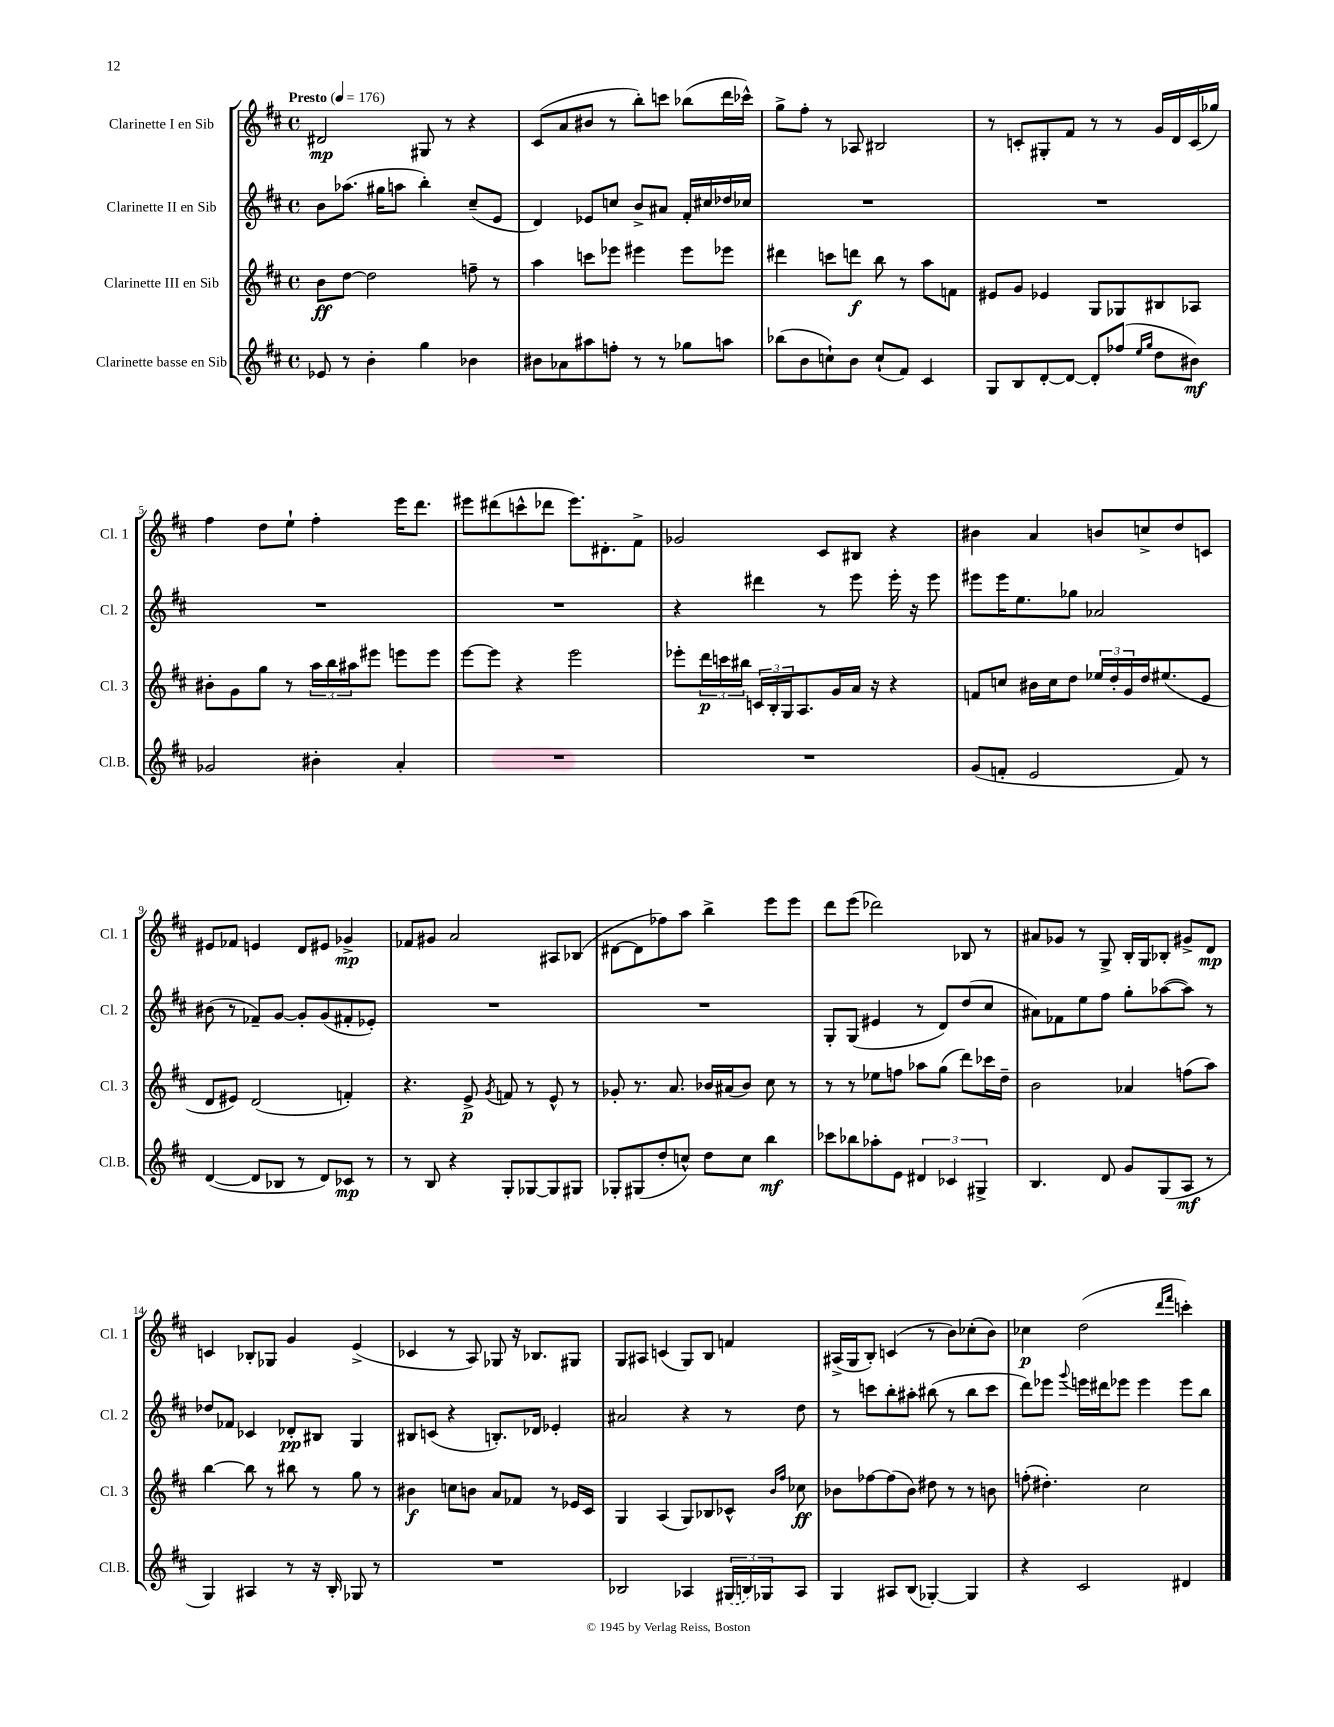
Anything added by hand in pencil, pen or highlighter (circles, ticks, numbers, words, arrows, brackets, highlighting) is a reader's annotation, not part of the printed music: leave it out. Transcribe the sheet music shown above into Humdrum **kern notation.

**kern	**kern	**kern	**kern
*staff4	*staff3	*staff2	*staff1
*clefG2	*clefG2	*clefG2	*clefG2
*k[f#c#]	*k[f#c#]	*k[f#c#]	*k[f#c#]
*M4/4	*M4/4	*M4/4	*M4/4
*met(c)	*met(c)	*met(c)	*met(c)
*MM176	*MM176	*MM176	*MM176
8e-	8b	8b	2d#
8r	[8dd	(8.aa-	.
4b'	2dd]	.	.
.	.	16gg#	.
.	.	8aa	.
4gg	.	4bb')	8G#
.	.	.	8r
4b-	8ff~	(8cc#~	4r
.	8r	8e	.
=	=	=	=
8b#	4aa	4d)	(8c#
8a-	.	.	8a
8aa#	8ccc	8e-	8b#
8ff'	8eee-	8cc	8r
8r	4eee#	8b^	8bb')
8r	.	8a#	8ccc
8gg-	8eee#	16f#'	(8bb-
.	.	16cc#	.
8aa	8eee-	16dd-	16ddd
.	.	16cc-	16ccc-^^)
=	=	=	=
(8bb-	4ddd#	1r	8gg^
8b	.	.	8ff#'
8cc`)	8ccc	.	8r
8b	8ddd	.	8A-
(8cc`	8bb	.	2B#
8f#)	8r	.	.
4c#	8aa	.	.
.	8f	.	.
=	=	=	=
8G	8e#	1r	8r
8B	8g	.	8c'
[8d'	4e-	.	8G#'
8d_	.	.	8f#
8d']	8G	.	8r
(8ff-	8G-	.	8r
16qqee	.	.	.
16qqgg	.	.	.
8dd	8B#	.	16g
.	.	.	16d
8b#)	8A-	.	(16c
.	.	.	16gg-)
=	=	=	=
2g-	8b#'	1r	4ff#
.	8g	.	.
.	8gg	.	8dd
.	8r	.	8ee`
4b#'	24aa	.	4ff#'
.	24bb	.	.
.	24aa#	.	.
.	8eee#	.	.
4a'	8eee	.	16eee
.	.	.	8.ddd
.	8eee	.	.
=	=	=	=
1r	[8eee	1r	8eee#
.	8eee]	.	(8ddd#
.	4r	.	8ccc^^
.	.	.	8ddd-
.	2eee	.	8.eee#)
.	.	.	8.d#'
.	.	.	8f#^
=	=	=	=
1r	8eee-'	4r	2g-
.	24ddd	.	.
.	24ccc	.	.
.	24bb#	.	.
.	24c	4ddd#	.
.	24B'	.	.
.	24G	.	.
.	8.A	.	.
.	.	8r	8c#
.	16g	.	.
.	16a	8eee	8B#
.	16r	.	.
.	4r	16eee'	4r
.	.	16r	.
.	.	8eee	.
=	=	=	=
(8g	8f	8eee#	4b#
8f'	8cc	16eee#	.
.	.	8.ee	.
2e	16b#	.	4a
.	16cc	.	.
.	8dd	8gg-	.
.	24ee-	2a-	8b
.	24dd'	.	.
.	24g	.	.
.	16dd	.	8cc^
.	(8.ee#	.	.
8f)	.	.	8dd
8r	8e	.	8c
=	=	=	=
([4d	8d	(8b#	8e#
.	8e#)	8r	8f-
8d]	(2d	8f-~)	4e
8B-	.	[8g	.
8r	.	8g']	8d
8d)	.	(8g	8e#
8c-	4f')	8f#'	4g-^
8r	.	8e-')	.
=	=	=	=
8r	4.r	1r	8f-
8B	.	.	8g#
4r	.	.	2a
.	8e^	.	.
.	8qg	.	.
8G'	8f	.	.
[8G-	8r	.	.
8G-]	8e^^	.	8A#
8G#	8r	.	(8B-
=	=	=	=
8G-'	8g-'	1r	[8d#
(8G#	8.r	.	8d#]
8dd'	.	.	8ff-)
.	8.a	.	.
8cc^^)	.	.	8aa
8dd	16b-	.	4bb^
.	(16a#	.	.
8cc	8b-)	.	.
4bb	8cc#	.	8eee
.	8r	.	8eee
=	=	=	=
8ccc-	8r	8G'	8ddd
8bb-	8r	(8G	(8eee
8aa-'	8ee-	4e#	2ddd-)
8e	8ff	.	.
6d#	8aa-	8r	.
.	(8gg	8d)	.
6c-	.	.	.
.	8ddd)	(8dd	8B-
6G#^	.	.	.
.	16ccc-	8cc#	8r
.	16dd~	.	.
=	=	=	=
4.B	2b	8a#)	8a#
.	.	8f-	8g-
.	.	8ee	8r
8d	.	8ff#	8G^
8g	4a-	8gg'	16B'
.	.	.	16G
(8G	.	([8aa-	8B-'
8A	(8ff	8aa-])	8g#^
8r	8aa)	8r	8d
=	=	=	=
4G)	[4bb	8dd-	4c
.	.	8f-	.
4A#	8bb]	4c-	8B-'
.	8r	.	8G-
8r	8bb#	8d-'	4g
16r	8r	8B#	.
16B'	.	.	.
8G-	8gg	4G	(4e^
8r	8r	.	.
=	=	=	=
1r	4b#	8B#	4c-
.	.	(8c	.
.	8cc	4r	8r
.	8b	.	8A)
.	8a	8.B')	8G-
.	8f-	.	16r
.	.	16d-	8.B-
.	8r	4e-'	.
.	16e-	.	8G#
.	16c#	.	.
=	=	=	=
2B-	4G	2a#	8G
.	.	.	8A#
.	(4A	.	(4c
4A-	8G)	4r	8G)
.	8B-	.	8B
(24G#	8c-^^	8r	4f
24B)	.	.	.
24G-	.	.	.
.	16qqb	.	.
.	16qqff#	.	.
8A-	8cc-	8dd	.
=	=	=	=
4G	8b-	8r	(16A#^
.	.	.	16G
.	[8ff-	8ccc	8B')
8A#	(8ff-]	8bb'	(4c
(8B	8b-)	8aa#'	.
[4G-')	8dd#	(8bb#	8r
.	8r	8r	8b)
4G-]	8r	8bb#	(8cc-'
.	8b	8ccc	8b)
=	=	=	=
4r	(8ff'	8ddd)	4cc-
.	4.dd#')	8eee-	.
.	.	8qqggg	.
2c#	.	16eee	(2dd
.	.	16ddd#	.
.	.	8eee-	.
.	2cc#	4eee-	.
.	.	.	16qqddd
.	.	.	16qqfff#
4d#	.	8eee-	4ccc')
.	.	8bb	.
==	==	==	==
*-	*-	*-	*-
